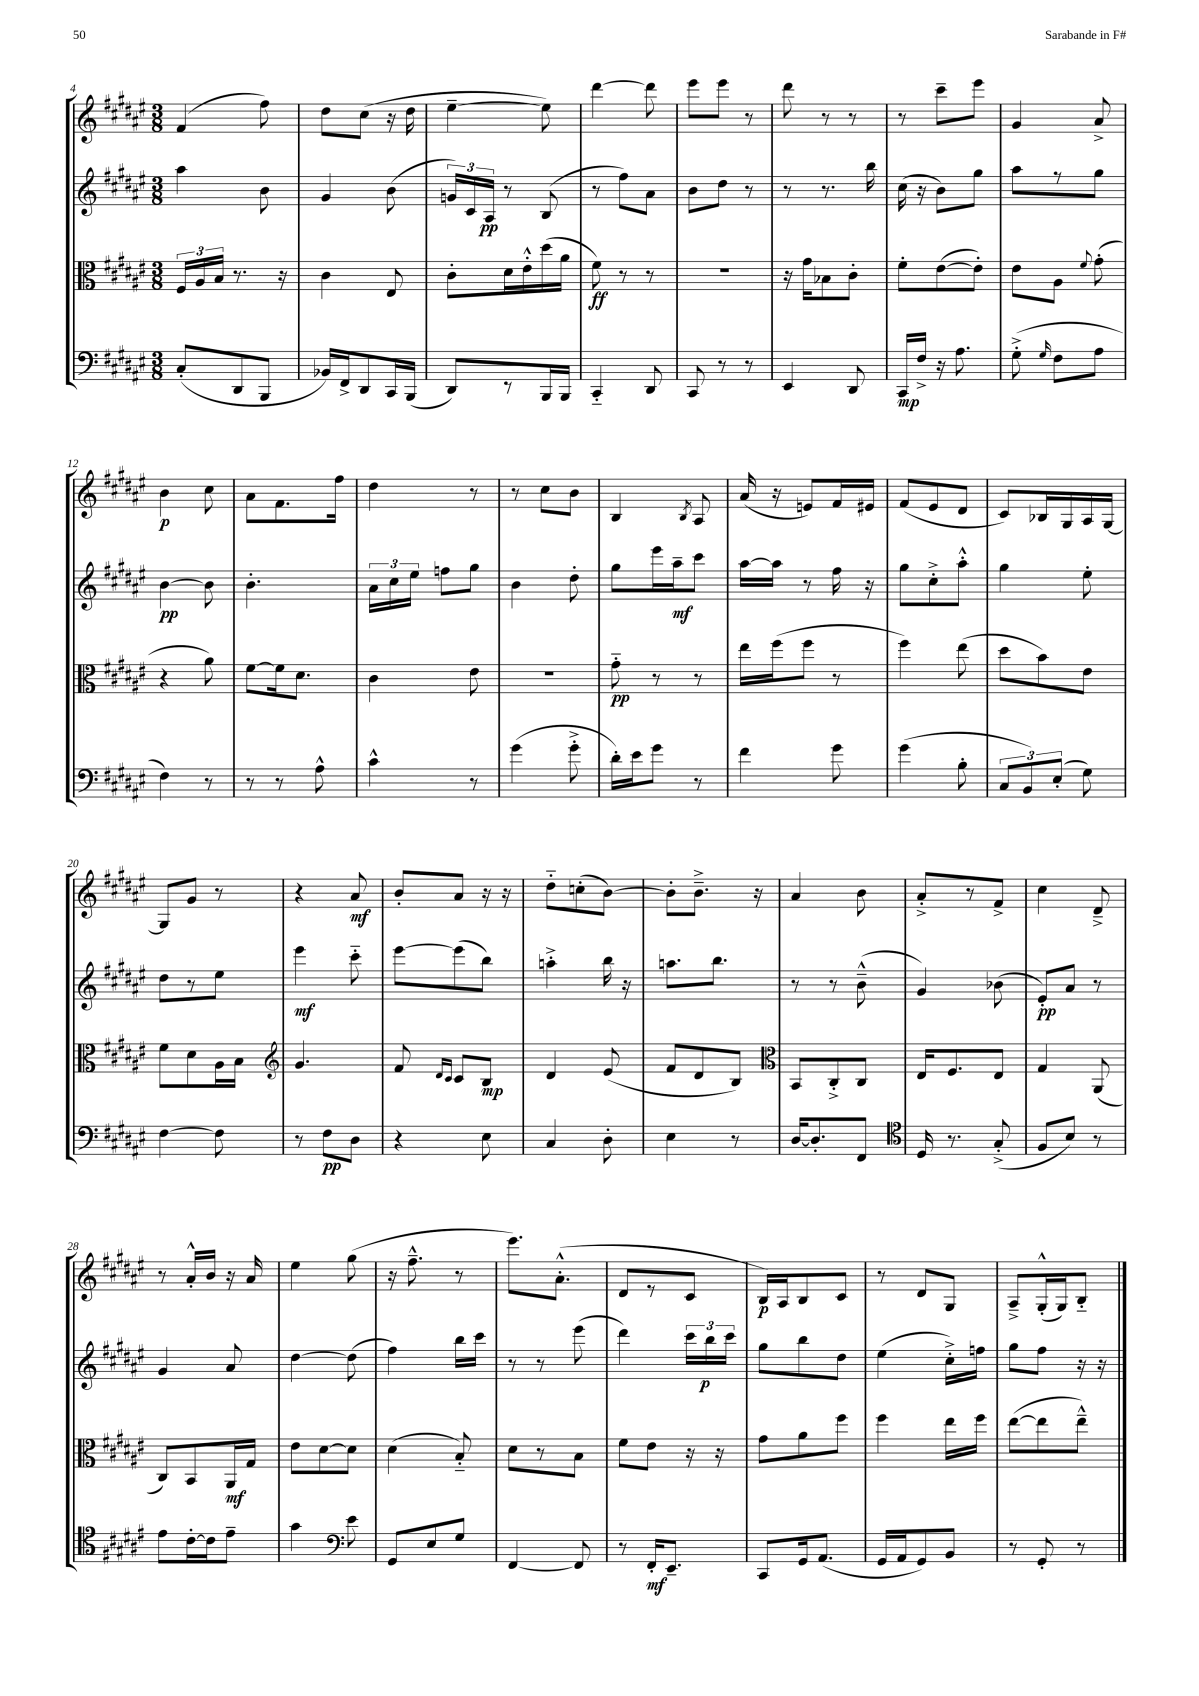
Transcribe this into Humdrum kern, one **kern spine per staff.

**kern	**kern	**kern	**kern
*staff4	*staff3	*staff2	*staff1
*clefF4	*clefC3	*clefG2	*clefG2
*k[f#c#g#d#a#e#]	*k[f#c#g#d#a#e#]	*k[f#c#g#d#a#e#]	*k[f#c#g#d#a#e#]
*M3/8	*M3/8	*M3/8	*M3/8
(8C#'	24F#	4aa#	(4f#
.	24A#	.	.
.	24B	.	.
8DD#	8.r	.	.
8BBB	.	8b	8ff#)
.	16r	.	.
=	=	=	=
16BB-)	4c#	4g#	8dd#
16FF#^	.	.	.
8DD#	.	.	(8cc#
16CC#	8E#	(8b	16r
(16BBB	.	.	16dd#
=	=	=	=
8DD#)	8c#'	24g)	[4ee#~
.	.	24c#	.
.	.	24A#	.
8r	16d#	8r	.
.	16e#'^^	.	.
16BBB	(16dd#	(8B	8ee#])
16BBB	16a#	.	.
=	=	=	=
4CC#'~	8f#)	8r	[4ddd#
.	8r	8ff#)	.
8DD#	8r	8a#	8ddd#]
=	=	=	=
8CC#	4.r	8b	8eee#
8r	.	8dd#	8eee#
8r	.	8r	8r
=	=	=	=
4EE#	16r	8r	8ddd#
.	16g#	.	.
.	8B-	8.r	8r
8DD#	8c#'	.	8r
.	.	16bb	.
=	=	=	=
16CC#	8f#'	(16cc#	8r
16F#^	.	16r	.
16r	([8e#	8b)	8ccc#~
8.A#	.	.	.
.	8e#'])	8gg#	8eee#
=	=	=	=
(8G#'^	8e#	8aa#	4g#
16qqG#	.	.	.
8F#	8A#	8r	.
.	8qqf#	.	.
8A#	(8g#'	8gg#	8a#^
=	=	=	=
4F#)	4r	[4b	4b
8r	8a#)	8b]	8cc#
=	=	=	=
8r	[8f#	4.b'	8a#
8r	16f#]	.	8.f#
.	8.d#	.	.
8A#^^	.	.	.
.	.	.	16ff#
=	=	=	=
4c#^^	4c#	24a#	4dd#
.	.	24cc#	.
.	.	24ee#	.
.	.	8ff	.
8r	8e#	8gg#	8r
=	=	=	=
(4g#	4.r	4b	8r
.	.	.	8cc#
8g#'^	.	8dd#'	8b
=	=	=	=
16d#')	8g#'~	8gg#	4B
16e#	.	.	.
8g#	8r	16eee#	.
.	.	16aa#~	.
.	.	.	8qB
8r	8r	8ccc#	8A#
=	=	=	=
4f#	16ee#	[16aa#	(16a#
.	(16ff#	16aa#]	16r
.	8ff#	8r	8e)
8g#	8r	16ff#	16f#
.	.	16r	16e#
=	=	=	=
(4g#	4ff#)	8gg#	(8f#
.	.	8cc#'^	8e#
8B'	(8ee#	8aa#'^^	8d#
=	=	=	=
12C#	8dd#	4gg#	8c#)
12BB)	.	.	.
.	8b)	.	16B-
(12E#'	.	.	.
.	.	.	16G#
8G#)	8e#	8ee#'	16A#
.	.	.	[16G#
=	=	=	=
[4F#	8f#	8dd#	8G#]
.	8d#	8r	8g#
8F#]	16A#	8ee#	8r
.	16B	.	.
=	=	=	=
*	*clefG2	*	*
8r	4.g#	4eee#	4r
8F#	.	.	.
8D#	.	8ccc#'~	8a#
=	=	=	=
4r	8f#	[8eee#	8b'
.	16qqd#	.	.
.	16qqc#	.	.
.	8c#	(8eee#]	8a#
8E#	8B	8bb)	16r
.	.	.	16r
=	=	=	=
4C#	4d#	4aa'^	8dd#'~
.	.	.	(8cc'
8D#'	(8e#	16bb	[8b)
.	.	16r	.
=	=	=	=
4E#	8f#	8.aa	8b']
.	8d#	.	8.b~^
.	.	8.bb	.
8r	8B)	.	.
.	.	.	16r
=	=	=	=
*	*clefC3	*	*
[16D#	8BB	8r	4a#
8.D#']	.	.	.
.	8C#'^	8r	.
8FF#	8C#	(8b~^^	8b
=	=	=	=
*clefC4	*	*	*
16D#	16E#	4g#)	8a#'^
8.r	8.F#	.	.
.	.	.	8r
(8G#'^	8E#	(8b-	8f#^
=	=	=	=
8F#	4G#	8e#')	4cc#
8B)	.	8a#	.
8r	(8AA#	8r	8d#~^
=	=	=	=
8e#	8C#)	4g#	8r
[16c#'	8BB	.	16a#'^^
16c#]	.	.	16b
8e#~	16AA#	8a#	16r
.	16G#	.	16a#
=	=	=	=
4g#	8e#	[4dd#	4ee#
.	[8d#	.	.
*clefF4	*	*	*
8e#	8d#]	(8dd#]	(8gg#
=	=	=	=
8GG#	(4d#	4ff#)	16r
.	.	.	8.ff#~^^
8E#	.	.	.
8G#	8B'~)	16bb	8r
.	.	16ccc#	.
=	=	=	=
[4FF#	8d#	8r	8.eee#)
.	8r	8r	.
.	.	.	(8.a#'^^
8FF#]	8B	(8eee#	.
=	=	=	=
8r	8f#	4ddd#)	8d#
16FF#'	8e#	.	8r
8.EE#~	.	.	.
.	16r	24ccc#	8c#
.	.	24bb	.
.	16r	.	.
.	.	24ccc#	.
=	=	=	=
8CC#	8g#	8gg#	16B)
.	.	.	16A#
16GG#	8a#	8bb	8B
(8.AA#	.	.	.
.	8ff#	8dd#	8c#
=	=	=	=
16GG#	4ff#	(4ee#	8r
16AA#	.	.	.
8GG#)	.	.	8d#
8BB	16ee#	16cc#'^)	8G#
.	16ff#	16ff	.
=	=	=	=
8r	([8ee#	8gg#	8A#~^
8GG#'	8ee#]	8ff#	(16G#'^^
.	.	.	16G#)
8r	8ee#~^^)	16r	8B'~
.	.	16r	.
==	==	==	==
*-	*-	*-	*-
